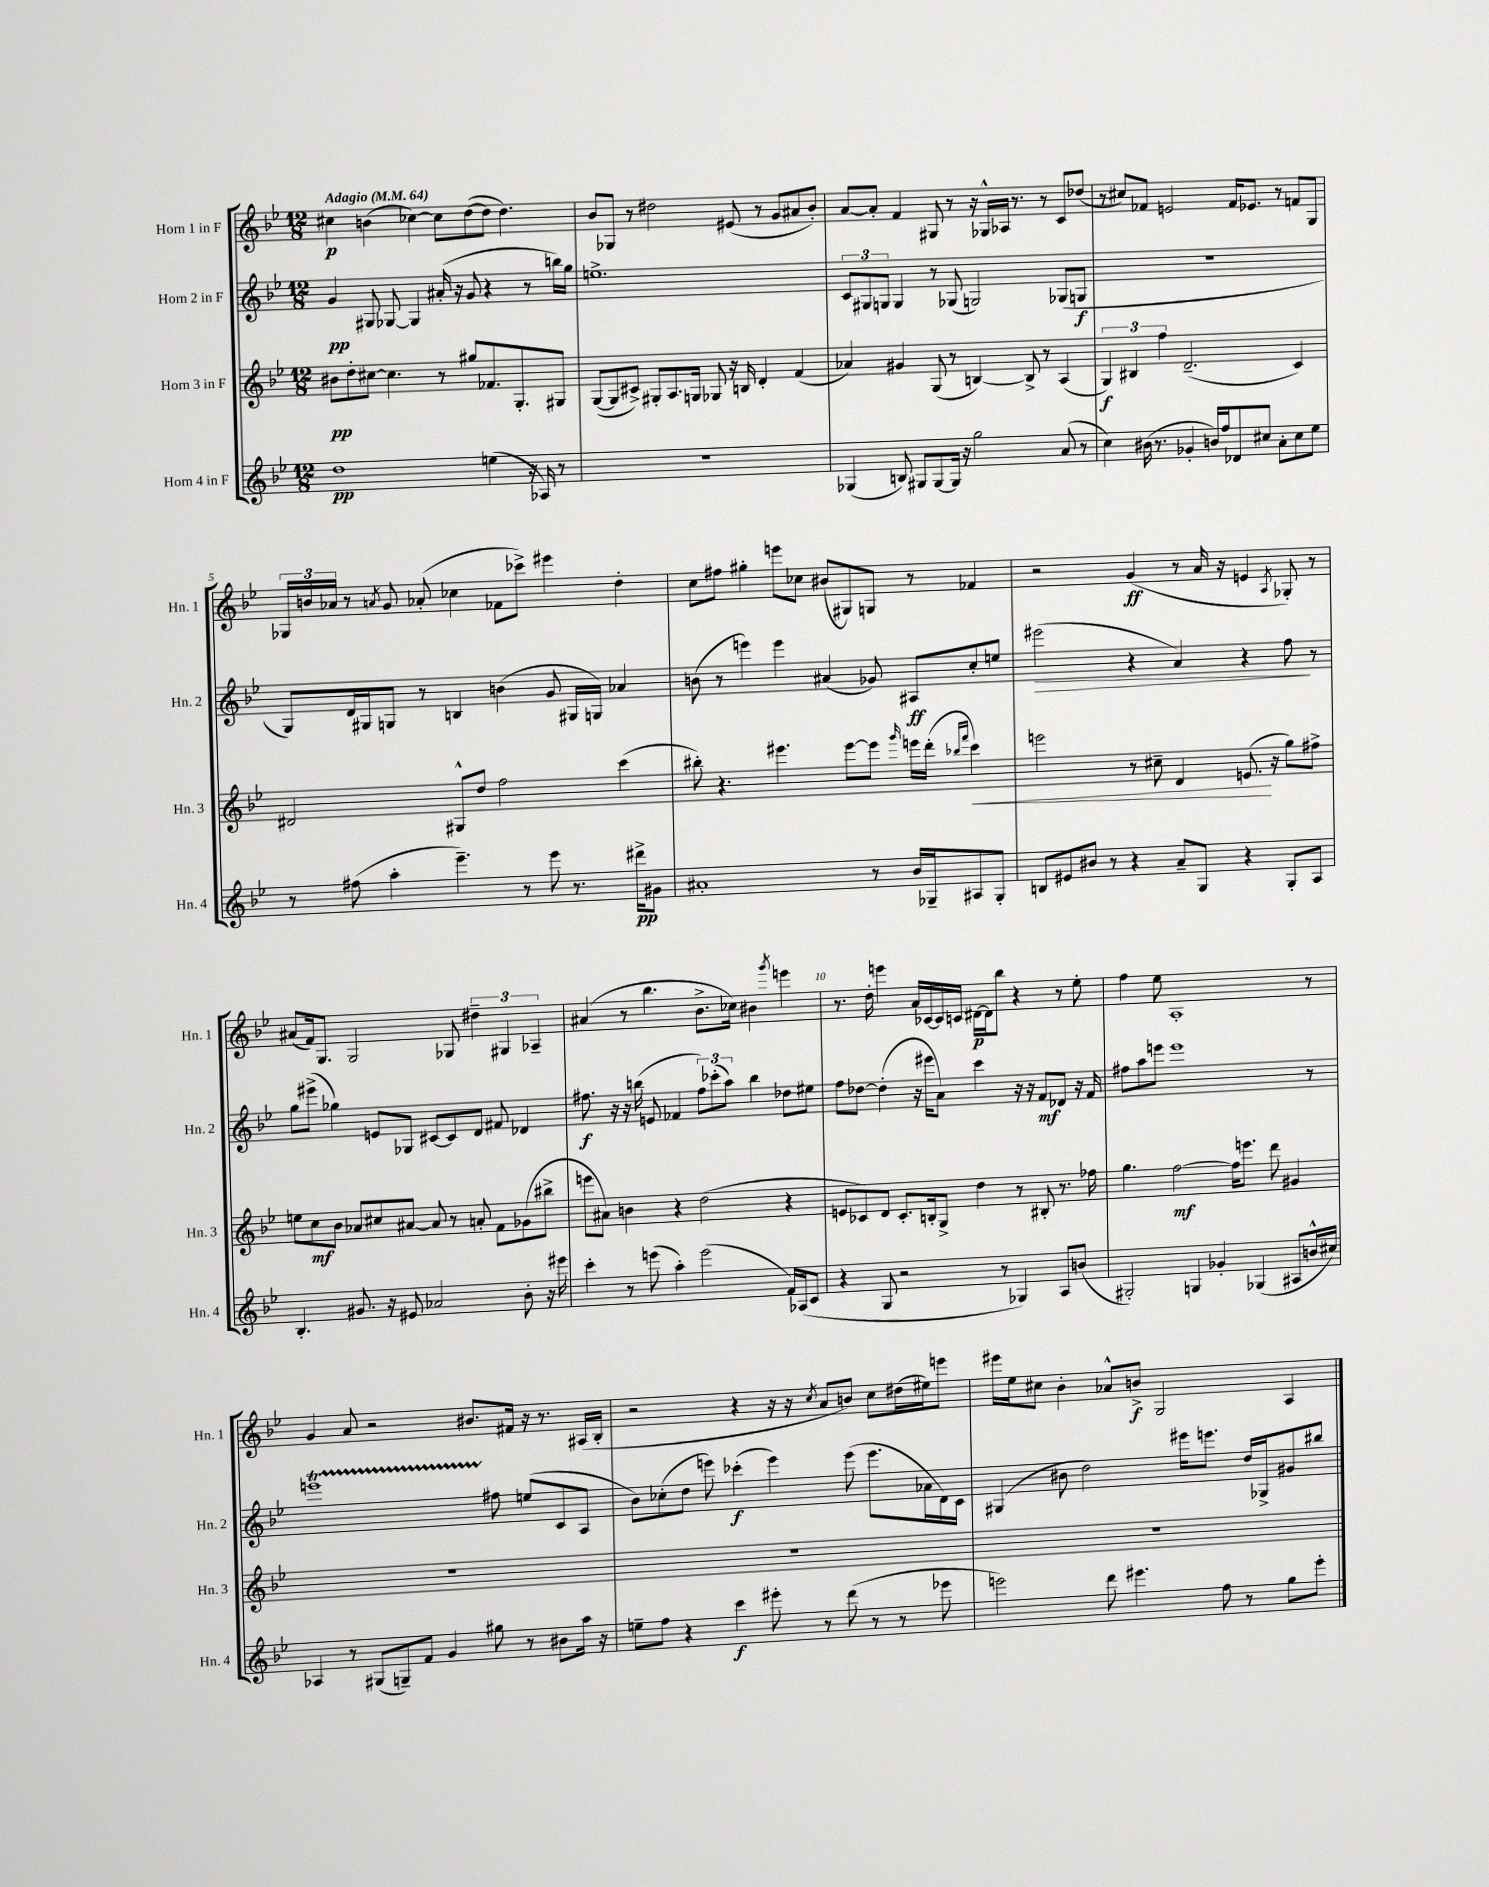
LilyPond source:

<<
\new StaffGroup <<
\new Staff = "s0" \with { instrumentName = "Horn 1 in F" shortInstrumentName = "Hn. 1" } {
    \clef treble \key bes \major \numericTimeSignature \time 12/8 \tempo "Adagio" 4 = 64
    cis''4\p b'4( ces''4~) ces''8 d''8~( d''8 d''4.) |
    bes'8 ges8 r8 dis''2 eis'8( r8 g'8 ais'8 bes'8-.) |
    a'8~ a'8-. f'4 gis8 r8 r16 ges16-^ aes16 r8. r8 c'8 des''8( |
    r8 cis''8) fes'8 e'2 fes'16 ees'8. r8 f'8 g8 |
    \tuplet 3/2 { ges16 b'16 aes'16 } r8 \acciaccatura { a'8 } g'8 aes'8-.( ces''4 fes'8 ces'''8->) eis'''4 d''4-. |
    c''8 fis''8 gis''4-. e'''8 ces''8 bis'8( gis8) g8 r8 fes'4 |
    r2 g'4\ff( r8 a'16 r16 e'4 \acciaccatura { a8 } ges8-.) r8 |
    ais'8( f'16) g8. g2 ges8 \tuplet 3/2 { dis''4-- gis4 aes4-- } |
    ais'4( r8 bes''4. bes'8.-> ces''16) bis'4 \acciaccatura { g'''8 } e'''4 |
    r8. d''16-. e'''4 a'16 ces'16~ ces'16 c'16 dis'16~\p dis'16 bes''8 r4 r8 ees''8-. |
    f''4 ees''8 a1-. r8 |
    g'4 a'8 r2 bis'8. fis'16 r16 r8. ais16( bes16-. |
    r2 r4 r16 r16 \acciaccatura { c''8 } a'8 b'8) c''8 dis''16( eis''16) e'''8 |
    eis'''16 ees''16 cis''8 bes'4-. aes'8-^ b'8->\f g2 a4 \bar "|." |
}
\new Staff = "s1" \with { instrumentName = "Horn 2 in F" shortInstrumentName = "Hn. 2" } {
    \clef treble \key bes \major \numericTimeSignature \time 12/8
    g'4\pp gis8 ges8~ ges4 ais'16-.( r16 g'8 r4 r8 b''16) g''16 |
    e''1.-> |
    \tuplet 3/2 { c'8 gis8 g8 } g4 r8 ges8( g2) ges8( g8\f |
    R1. |
    g8) d'16 gis16 g8 r8 b4 b'4( g'8 gis16 g16) aes'4 |
    b'8( r8 e'''4) e'''4 ais'4( ges'8) ais8\ff c''8-. e''8 |
    eis'''2\>( r4 a'4) r4 f''8\! r8 |
    g''8 eis'''8->( ges''4) e'8 ges8 cis'8~ cis'8 d'8 fis'8 des'4 |
    fis''8.\f r16 r16 b''16( e'8 fes'4 \tuplet 3/2 { fis''8) ces'''8-.( a''8) } b''4 des''8 eis''8 |
    f''8 des''8~ des''4-.( r16 eis'''16 a'8) c'''4 r16 r16 f'8\mf des'8 r16 f'16 |
    fis''8 a''8 e'''8 e'''1 r8 |
    e'''1\startTrillSpan fis''8\stopTrillSpan e''8( c'8 a8 |
    bes'8) ces''8-.( d''8 e'''8) ces'''4-.\f( e'''4) e'''8( e'''8. aes'16 d'16) c'16 |
    gis4( bis'8 d''2) eis'''16 e'''8. d''16 ges16-> gis'8 bis''8 \bar "|." |
}
\new Staff = "s2" \with { instrumentName = "Horn 3 in F" shortInstrumentName = "Hn. 3" } {
    \clef treble \key bes \major \numericTimeSignature \time 12/8
    bis'8\pp d''8-. cis''8~ cis''4. r8 gis''8 fes'8. g8.-. gis8 |
    g8~( g8 cis'8->) gis8-. a8. g16 ges8 r16 b16 d'4-. f'4( |
    aes'4) gis'4 g8( r8 b4~) b8-> r8 a4( |
    \tuplet 3/2 { g4\f) bis4 f''4 } d'2.--( c'4) |
    dis'2 gis8-^ d''8 f''2 c'''4( |
    bis''8-.) r4. eis'''4. eis'''8~ eis'''8 \grace { g'''16 } e'''16 d'''16-.( \grace { bes''16 f'''16 } c'''4\<) |
    e'''2 r8 cis''8-- d'4 e'8.\!( r16 g''8) fis''8-> |
    e''8 c''8\mf bes'8 aes'8 cis''8 ais'8~ ais'8 r8 a'8-. f'8 ges'8( bis''8-> |
    e'''8 ais'8) b'4 r4 d''2( r4 |
    e'8 ces'8) d'8 ces'8.-. b16-. g8-> d''4 r8 bis8-. r8. fes''16 |
    g''4. f''2~\mf f''16 e'''8. d'''8 gis'4 |
    R1. |
    R1. |
    R1. \bar "|." |
}
\new Staff = "s3" \with { instrumentName = "Horn 4 in F" shortInstrumentName = "Hn. 4" } {
    \clef treble \key bes \major \numericTimeSignature \time 12/8
    d''1\pp e''4( r16 aes16) r8 |
    R1. |
    ges4( b8) gis8 gis8~ gis16 r16 g''2 a'8( r8 |
    c''4) bis'16( r8. ges'4-. b'16) f''16 des'8 cis''8 a'8-. cis''8 ees''8 |
    r8 fis''8( a''4-. ees'''4.--) r8 ees'''8 r8. dis'''16->\pp gis'8 |
    ais'1-. r8 bes'16 ges16-- ais8 ges8-. |
    b8 eis'8 bis'8 r8 r4 a'8-- g8 r4 g8-. a8 |
    bes4.-. gis'8. r16 eis'8 aes'2 bes'8-. r16 eis'''16 |
    c'''4-. r8 e'''8( a''4-.) e'''2( f'16) aes16( c'8 |
    r4 g8 r2 r8 ges4) a8 b'8( |
    gis2-.) g4 ges'4-. ges4( ais8 b'16-^ cis''16) |
    aes4 r8 gis8( g8--) f'8 g'4 gis''8 r8 bis'8 a''16 r16 |
    e''8-- f''8 r4 c'''4\f eis'''8-. r8 d'''8( r8 r8 ees'''8 |
    e'''2) d'''8 eis'''4. f''8 r8 g''8 eis'''8-. \bar "|." |
}
>>
>>
\layout { \context { \Score \override BarNumber.break-visibility = ##(#f #t #t) barNumberVisibility = #(every-nth-bar-number-visible 5) } }
